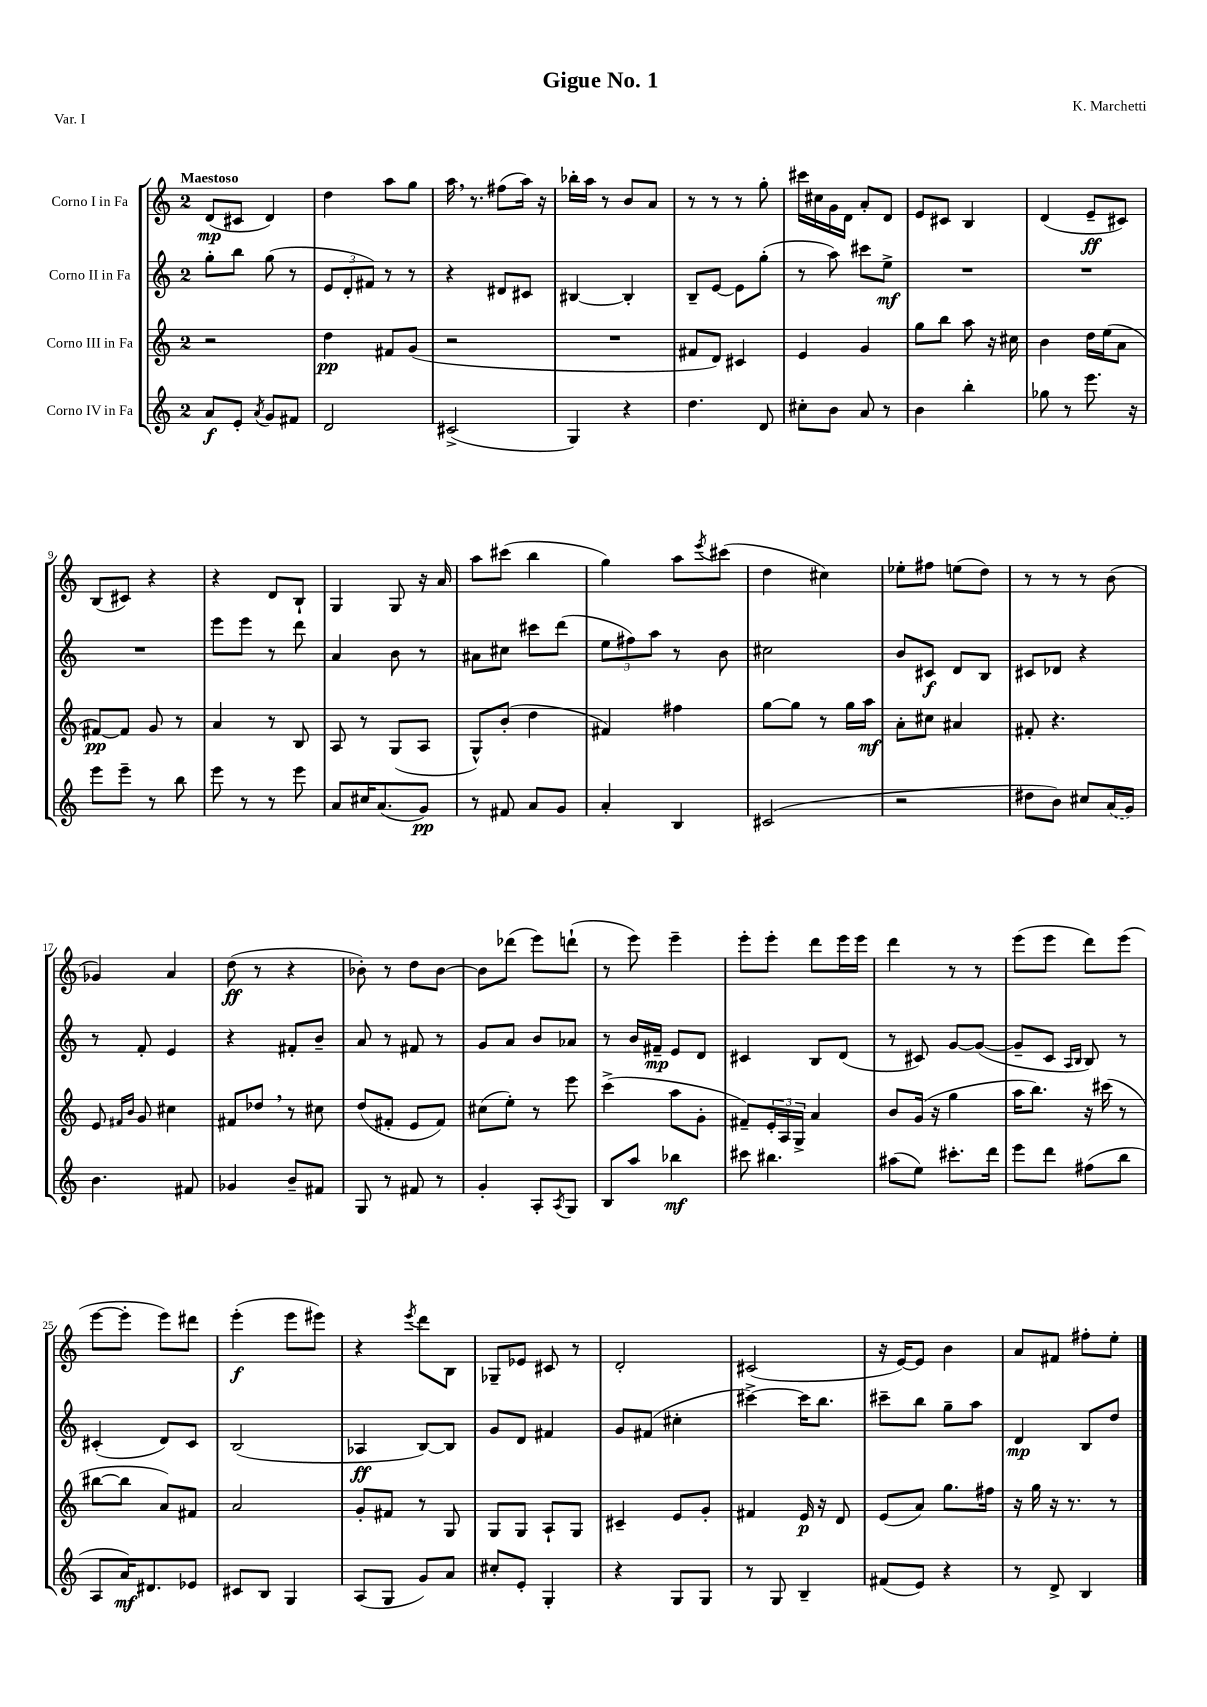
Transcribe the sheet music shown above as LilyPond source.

\header { title = "Gigue No. 1" composer = "K. Marchetti" piece = "Var. I" }
<<
\new StaffGroup <<
\new Staff = "s0" \with { instrumentName = "Corno I in Fa" } {
    \clef treble \key c \major \once \override Staff.TimeSignature.style = #'single-digit \time 2/4 \tempo "Maestoso"
    d'8\mp( cis'8 d'4) |
    d''4 a''8 g''8 |
    a''16 \breathe r8. fis''8( a''16) r16 |
    bes''16-. a''16 r8 b'8 a'8 |
    r8 r8 r8 g''8-. |
    cis'''16 cis''16 g'16 d'16 a'8-. d'8 |
    e'8 cis'8 b4 |
    d'4( e'8--\ff cis'8) |
    b8( cis'8) r4 |
    r4 d'8 b8-! |
    g4 g8 r16 a'16 |
    a''8 cis'''8( b''4 |
    g''4) a''8 \acciaccatura { e'''8 } cis'''8( |
    d''4 cis''4) |
    ees''8-. fis''8 e''8( d''8) |
    r8 r8 r8 b'8( |
    ges'4) a'4 |
    d''8\ff( r8 r4 |
    bes'8-.) r8 d''8 bes'8~ |
    bes'8 des'''8( e'''8) d'''8-!( |
    r8 e'''8) e'''4-- |
    e'''8-. e'''8-. d'''8 e'''16 e'''16 |
    d'''4 r8 r8 |
    e'''8( e'''8 d'''8) e'''8( |
    e'''8~ e'''8-. e'''8) dis'''8 |
    e'''4-.\f( e'''8 eis'''8) |
    r4 \acciaccatura { e'''8 } d'''8 b8 |
    ges8-- ees'8 cis'8 r8 |
    d'2-. |
    cis'2( |
    r16 e'16~) e'8 b'4 |
    a'8 fis'8 fis''8-. e''8-. \bar "|." |
}
\new Staff = "s1" \with { instrumentName = "Corno II in Fa" } {
    \clef treble \key c \major \once \override Staff.TimeSignature.style = #'single-digit \time 2/4
    g''8-. b''8 g''8( r8 |
    \tuplet 3/2 { e'8 d'8-. fis'8) } r8 r8 |
    r4 dis'8 cis'8 |
    bis4~ bis4-. |
    b8-- e'8~ e'8 g''8-.( |
    r8 a''8) cis'''8 e''8->\mf |
    R2 |
    R2 |
    R2 |
    e'''8 e'''8 r8 d'''8 |
    a'4 b'8 r8 |
    ais'8 cis''8 cis'''8 d'''8( |
    \tuplet 3/2 { e''8 fis''8) a''8 } r8 b'8 |
    cis''2 |
    b'8 cis'8\f d'8 b8 |
    cis'8 des'8 r4 |
    r8 f'8-. e'4 |
    r4 fis'8-. b'8-- |
    a'8 r8 fis'8 r8 |
    g'8 a'8 b'8 aes'8 |
    r8 b'16 fis'16--\mp e'8 d'8 |
    cis'4 b8 d'8( |
    r8 cis'8) g'8~ g'8~( |
    g'8-- c'8 \grace { a16 b16 } b8) r8 |
    cis'4-.( d'8) cis'8 |
    b2( |
    aes4\ff b8~) b8 |
    g'8 d'8 fis'4 |
    g'8 fis'8( cis''4-. |
    cis'''4~->) cis'''16 b''8. |
    cis'''8-- b''8 g''8-- a''8 |
    d'4\mp b8 d''8 \bar "|." |
}
\new Staff = "s2" \with { instrumentName = "Corno III in Fa" } {
    \clef treble \key c \major \once \override Staff.TimeSignature.style = #'single-digit \time 2/4
    r2 |
    d''4\pp fis'8 g'8( |
    r2 |
    R2 |
    fis'8 d'8) cis'4 |
    e'4 g'4 |
    g''8 b''8 a''8 r16 cis''16 |
    b'4 d''16 e''16( a'8 |
    fis'8~\pp) fis'8 g'8 r8 |
    a'4 r8 b8 |
    a8 r8 g8( a8 |
    g8-^) b'8-.( d''4 |
    fis'4) fis''4 |
    g''8~ g''8 r8 g''16 a''16\mf |
    a'8-. cis''8 ais'4 |
    fis'8-. r4. |
    e'8 \grace { fis'16 b'16 } g'8 cis''4 |
    fis'8 des''8 \breathe r8 cis''8 |
    d''8( fis'8-. e'8 fis'8) |
    cis''8( e''8-.) r8 e'''8 |
    c'''4->( a''8 g'8-. |
    fis'8--) \tuplet 3/2 { e'16-. a16 g16-> } a'4 |
    b'8 g'16( r16 g''4 |
    a''16 b''8.) r16 cis'''16( r8 |
    bis''8~ bis''8 a'8) fis'8 |
    a'2 |
    g'8-. fis'8 r8 g8 |
    g8 g8 a8-! g8 |
    cis'4-- e'8 g'8-. |
    fis'4 e'16\p r16 d'8 |
    e'8( a'8) g''8. fis''16 |
    r16 g''16 r16 r8. r8 \bar "|." |
}
\new Staff = "s3" \with { instrumentName = "Corno IV in Fa" } {
    \clef treble \key c \major \once \override Staff.TimeSignature.style = #'single-digit \time 2/4
    a'8\f e'8-. \acciaccatura { a'8 } g'8 fis'8 |
    d'2 |
    cis'2->( |
    g4) r4 |
    d''4. d'8 |
    cis''8-. b'8 a'8 r8 |
    b'4 b''4-. |
    ges''8 r8 e'''8. r16 |
    e'''8 e'''8-- r8 b''8 |
    e'''8 r8 r8 e'''8 |
    a'8 cis''16 a'8.( g'8\pp) |
    r8 fis'8 a'8 g'8 |
    a'4-. b4 |
    cis'2( |
    r2 |
    dis''8 b'8) cis''8 \once \slurDashed a'16( g'16) |
    b'4. fis'8 |
    ges'4 b'8-- fis'8 |
    g8 r8 fis'8 r8 |
    g'4-. a8-. \acciaccatura { a8 } g8 |
    b8 a''8 bes''4\mf |
    cis'''8 bis''4. |
    ais''8( e''8) cis'''8.-. d'''16 |
    e'''8 d'''8 fis''8( b''8 |
    a8 a'16\mf) dis'8. ees'8 |
    cis'8 b8 g4 |
    a8( g8 g'8) a'8 |
    cis''8-. e'8-. g4-. |
    r4 g8 g8 |
    r8 g8 b4-- |
    fis'8( e'8) r4 |
    r8 d'8-> b4 \bar "|." |
}
>>
>>
